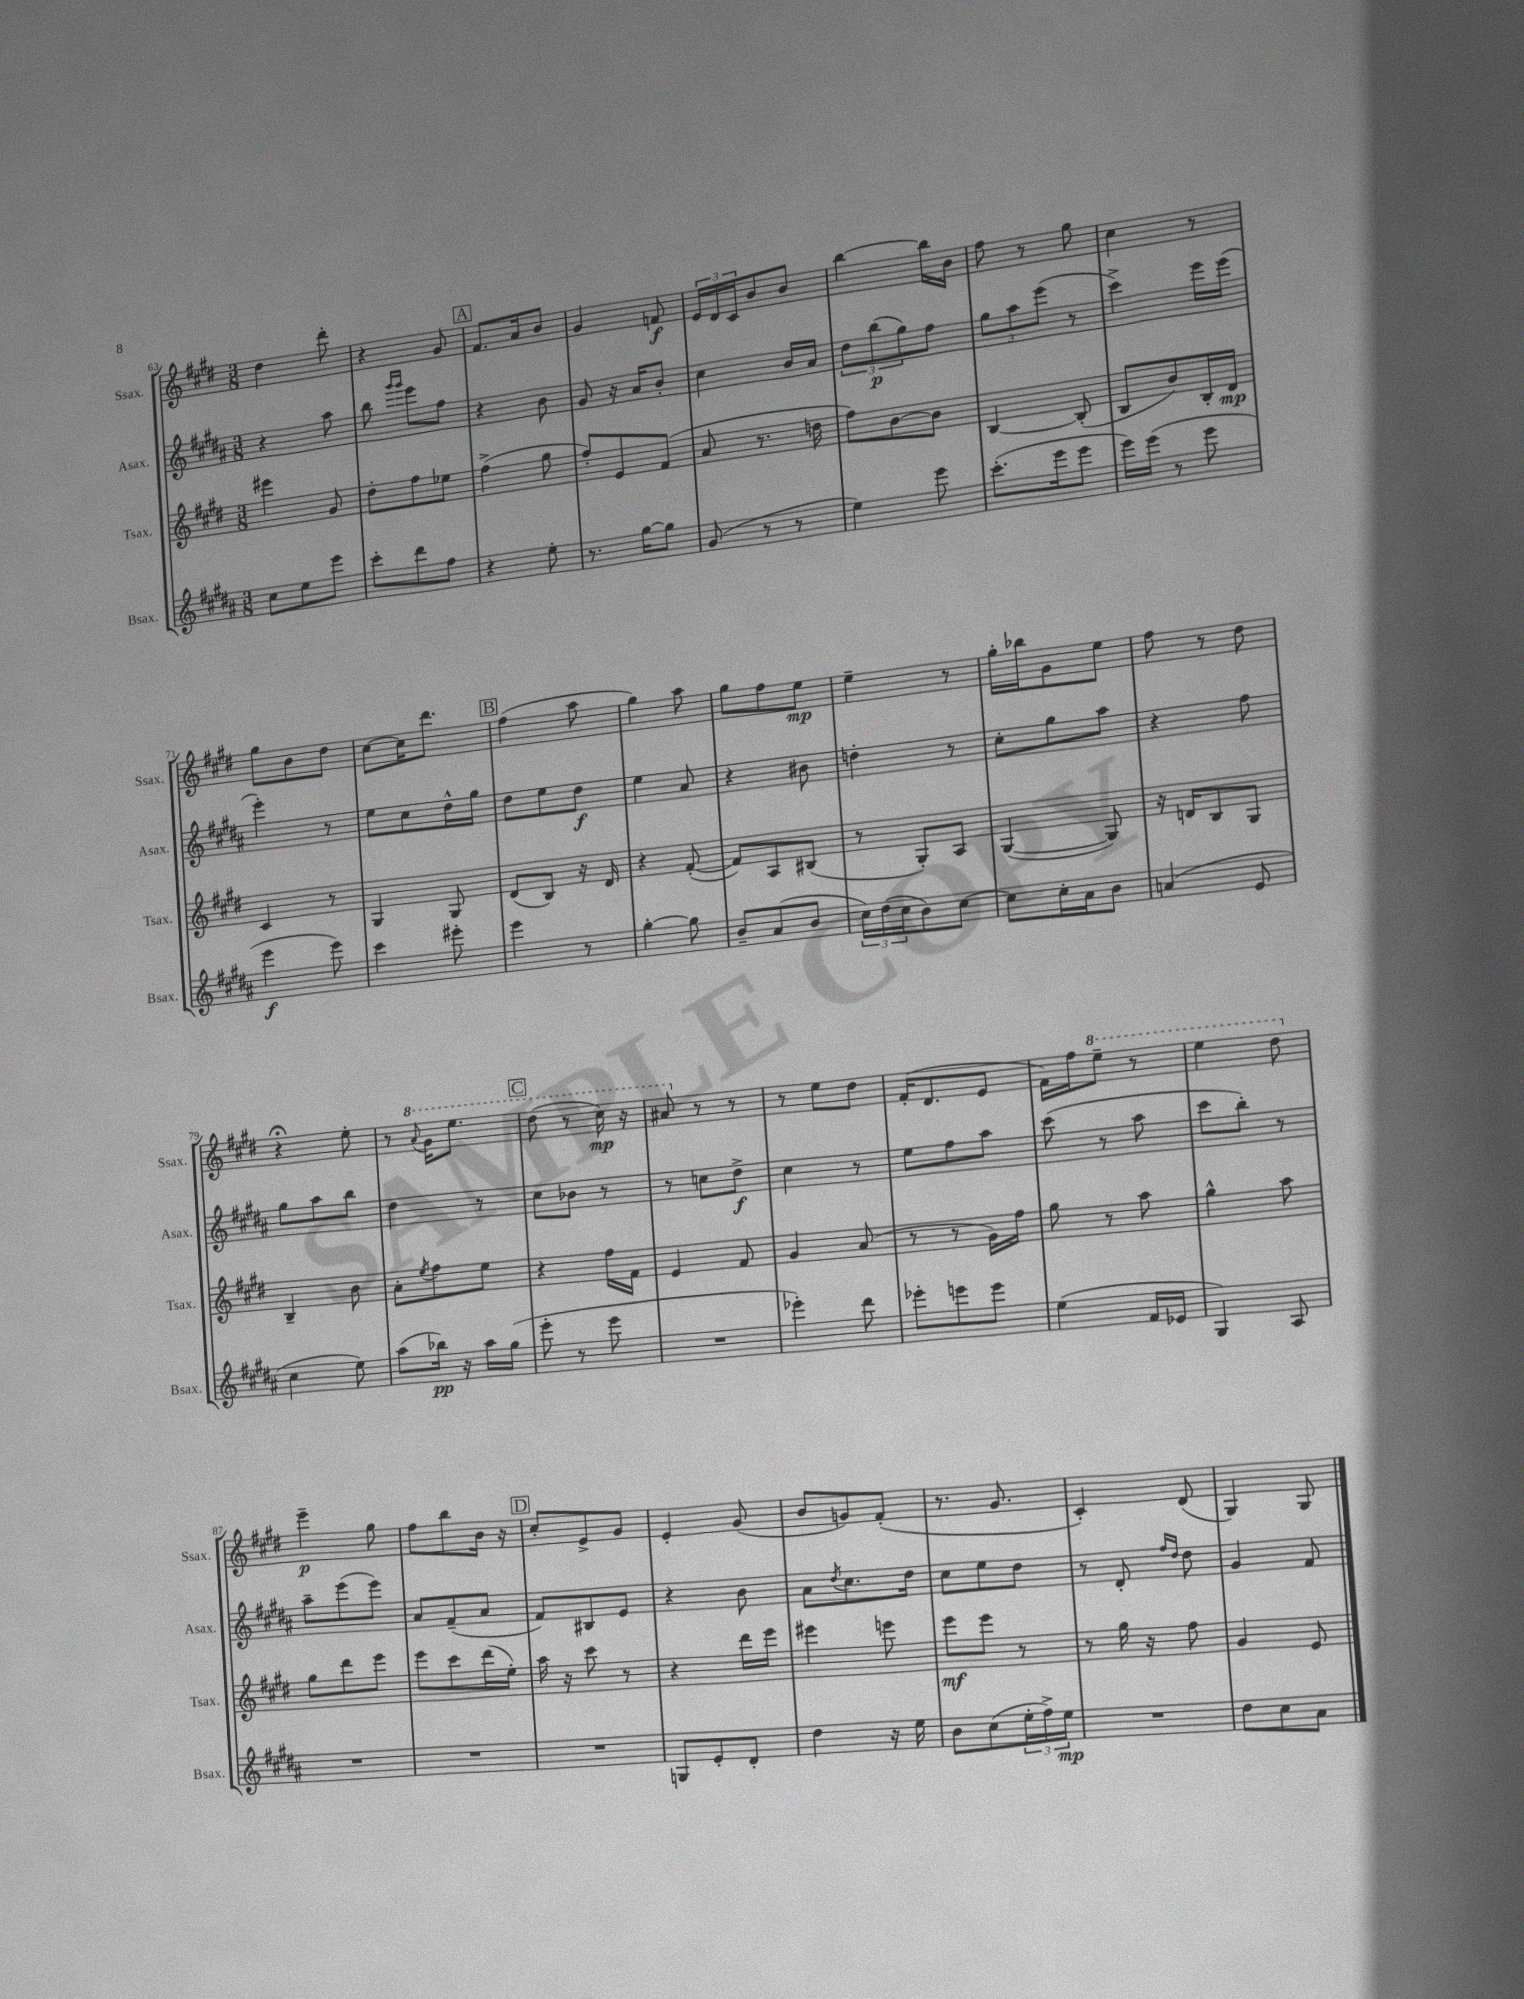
<<
\new StaffGroup <<
\new Staff = "s0" \with { instrumentName = "Ssax." shortInstrumentName = "Ssax." } {
    \clef treble \key e \major \numericTimeSignature \time 3/8
    dis''4 dis'''8-. |
    r4 gis'8 |
    \mark \markup { \box "A" } fis'8. a'16 b'8 |
    gis'4 f'8\f |
    \tuplet 3/2 { e'16 dis'16 cis'16 } b'8 b'8 |
    b''4~ b''16 b'16 |
    fis''8 r8 gis''8 |
    cis''4 r8 |
    gis''8 b'8 dis''8 |
    cis''8~ cis''16 dis'''8. |
    \mark \markup { \box "B" } fis''4( a''8 |
    gis''4) a''8 |
    gis''8 fis''8 e''8\mp |
    e''4-- r8 |
    gis''16-. bes''16 gis'8 e''8 |
    fis''8 r8 dis''8 |
    r4\fermata e''8-. |
    r8 \ottava #1 \appoggiatura { a''8 } gis''16 e'''8. |
    \mark \markup { \box "C" } dis'''8( r8 cis'''16\mp) r16 |
    ais''8 \ottava #0 r8 r8 |
    r8 e''8 dis''8 |
    fis'16-.( dis'8. e'8 |
    fis'16) fis''16 \ottava #1 e'''8-- r8 |
    e'''4 dis'''8 \ottava #0 |
    e'''4--\p gis''8 |
    fis''8 b''8 b'16 r16 |
    \mark \markup { \box "D" } cis''8-. e'8-> gis'8 |
    e'4-. gis'8( |
    b'8 g'8) fis'8-.( |
    r8. gis'8. |
    cis'4-.) dis'8( |
    gis4) gis8 \bar "|." |
}
\new Staff = "s1" \with { instrumentName = "Asax." shortInstrumentName = "Asax." } {
    \clef treble \key b \major \numericTimeSignature \time 3/8
    r4 ais''8 |
    b''8 \grace { gis'''16 gis'''16 } e'''8 fis''8 |
    \mark \markup { \box "A" } r4 b'8 |
    gis'8 r16 ais'16 b'8-. |
    cis''4 b'16 ais'16 |
    \tuplet 3/2 { dis''8 b''8\p( gis''8) } fis''8 |
    \tuplet 3/2 { gis''8 ais''8 e'''8( } r8 |
    cis'''4->) e'''16 e'''16( |
    e'''4-.) r8 |
    e''8 cis''8 dis''16-^ gis''16 |
    \mark \markup { \box "B" } dis''8 e''8 dis''8\f |
    e''4 ais'8 |
    r4 bis'8 |
    d''4-. r8 |
    cis''8-. gis''8 ais''8 |
    r4 fis''8 |
    gis''8 ais''8 b''8 |
    dis''4 r8 |
    \mark \markup { \box "C" } cis''8 bes'8 r8 |
    r8 c''8 dis''8->\f |
    cis''4 r8 |
    e''8 fis''8 ais''8 |
    cis'''8( r8 ais''8 |
    cis'''8 b''8-.) r8 |
    ais''8-- e'''8( e'''8) |
    ais'8 fis'8--( ais'8 |
    \mark \markup { \box "D" } fis'8) bis8 e'8 |
    r4 b'8 |
    ais'8 \acciaccatura { dis''8 } cis''8. dis''16 |
    cis''8 e''8 dis''8 |
    r8 dis'8-. \grace { fis''16 dis''16 } dis''8 |
    gis'4 fis'8 \bar "|." |
}
\new Staff = "s2" \with { instrumentName = "Tsax." shortInstrumentName = "Tsax." } {
    \clef treble \key e \major \numericTimeSignature \time 3/8
    eis'''4 gis'8 |
    dis''8-. fis''8 ees''8 |
    \mark \markup { \box "A" } fis''4->( gis''8 |
    fis''8-.) e'8 fis'8( |
    a'8 r8. d''16 |
    fis''8) b'8~ b'8 |
    b4~ b8-.( |
    b8 b'8) b16-. dis'16\mp |
    cis'4 r8 |
    gis4 gis8 |
    \mark \markup { \box "B" } dis'8( b8) r16 dis'16 |
    r4 fis'8~-.( |
    fis'8) a8 bis8( |
    r8 gis8-.) a8 |
    gis4~( gis8) |
    r16 d'16 b8 gis8 |
    b4-- b'8 |
    a'8-. \acciaccatura { e''8 } fis''8 e''8 |
    \mark \markup { \box "C" } r4 fis''16 fis'16 |
    e'4 fis'8 |
    gis'4 a'8( |
    r8 r8 gis'16) fis''16 |
    gis''8 r8 a''8 |
    gis''4-^ a''8 |
    gis''8 dis'''8 e'''8 |
    e'''8 cis'''8 dis'''16( e''16-.) |
    \mark \markup { \box "D" } a''16 r16 cis'''8 r8 |
    r4 dis'''16 e'''16 |
    eis'''4 e'''8 |
    e'''8\mf e'''8 r8 |
    r8 gis''16 r16 fis''8 |
    gis'4 e'8 \bar "|." |
}
\new Staff = "s3" \with { instrumentName = "Bsax." shortInstrumentName = "Bsax." } {
    \clef treble \key b \major \numericTimeSignature \time 3/8
    cis''8 e''8 e'''8 |
    cis'''8-. dis'''8 fis''8 |
    \mark \markup { \box "A" } r4 e''8-. |
    r8. gis''16~ gis''8 |
    gis'8( r8 r8 |
    e''4) e'''8 |
    cis'''8.-.( e'''16 e'''8 |
    e'''16) e'''16( r8 e'''8 |
    e'''4\f e'''8) |
    cis'''4 eis'''8-. |
    \mark \markup { \box "B" } e'''4 r8 |
    gis''4~-. gis''8 |
    b'8-- ais'8( b'8 |
    \tuplet 3/2 { cis''16) dis''16( cis''16 } b'8) cis''8~ |
    cis''8 cis''16-. ais'16 b'8 |
    a'4( e'8 |
    cis''4 e''8) |
    ais''8( bes''16\pp) r16 ais''16 gis''16( |
    \mark \markup { \box "C" } e'''8-. r8 e'''8 |
    R4. |
    ees'''4-.) dis'''8 |
    ees'''8-. e'''8 e'''8 |
    e''4( fis'16 ees'16 |
    gis4) ais8 |
    R4. |
    R4. |
    \mark \markup { \box "D" } R4. |
    g8 e'8-. dis'8-. |
    dis''4 r16 e''16 |
    b'8 cis''8( \tuplet 3/2 { e''16-. fis''16->) e''16\mp } |
    R4. |
    dis''8 cis''8 ais'8 \bar "|." |
}
>>
>>
\layout { \context { \Score currentBarNumber = #63 } }
